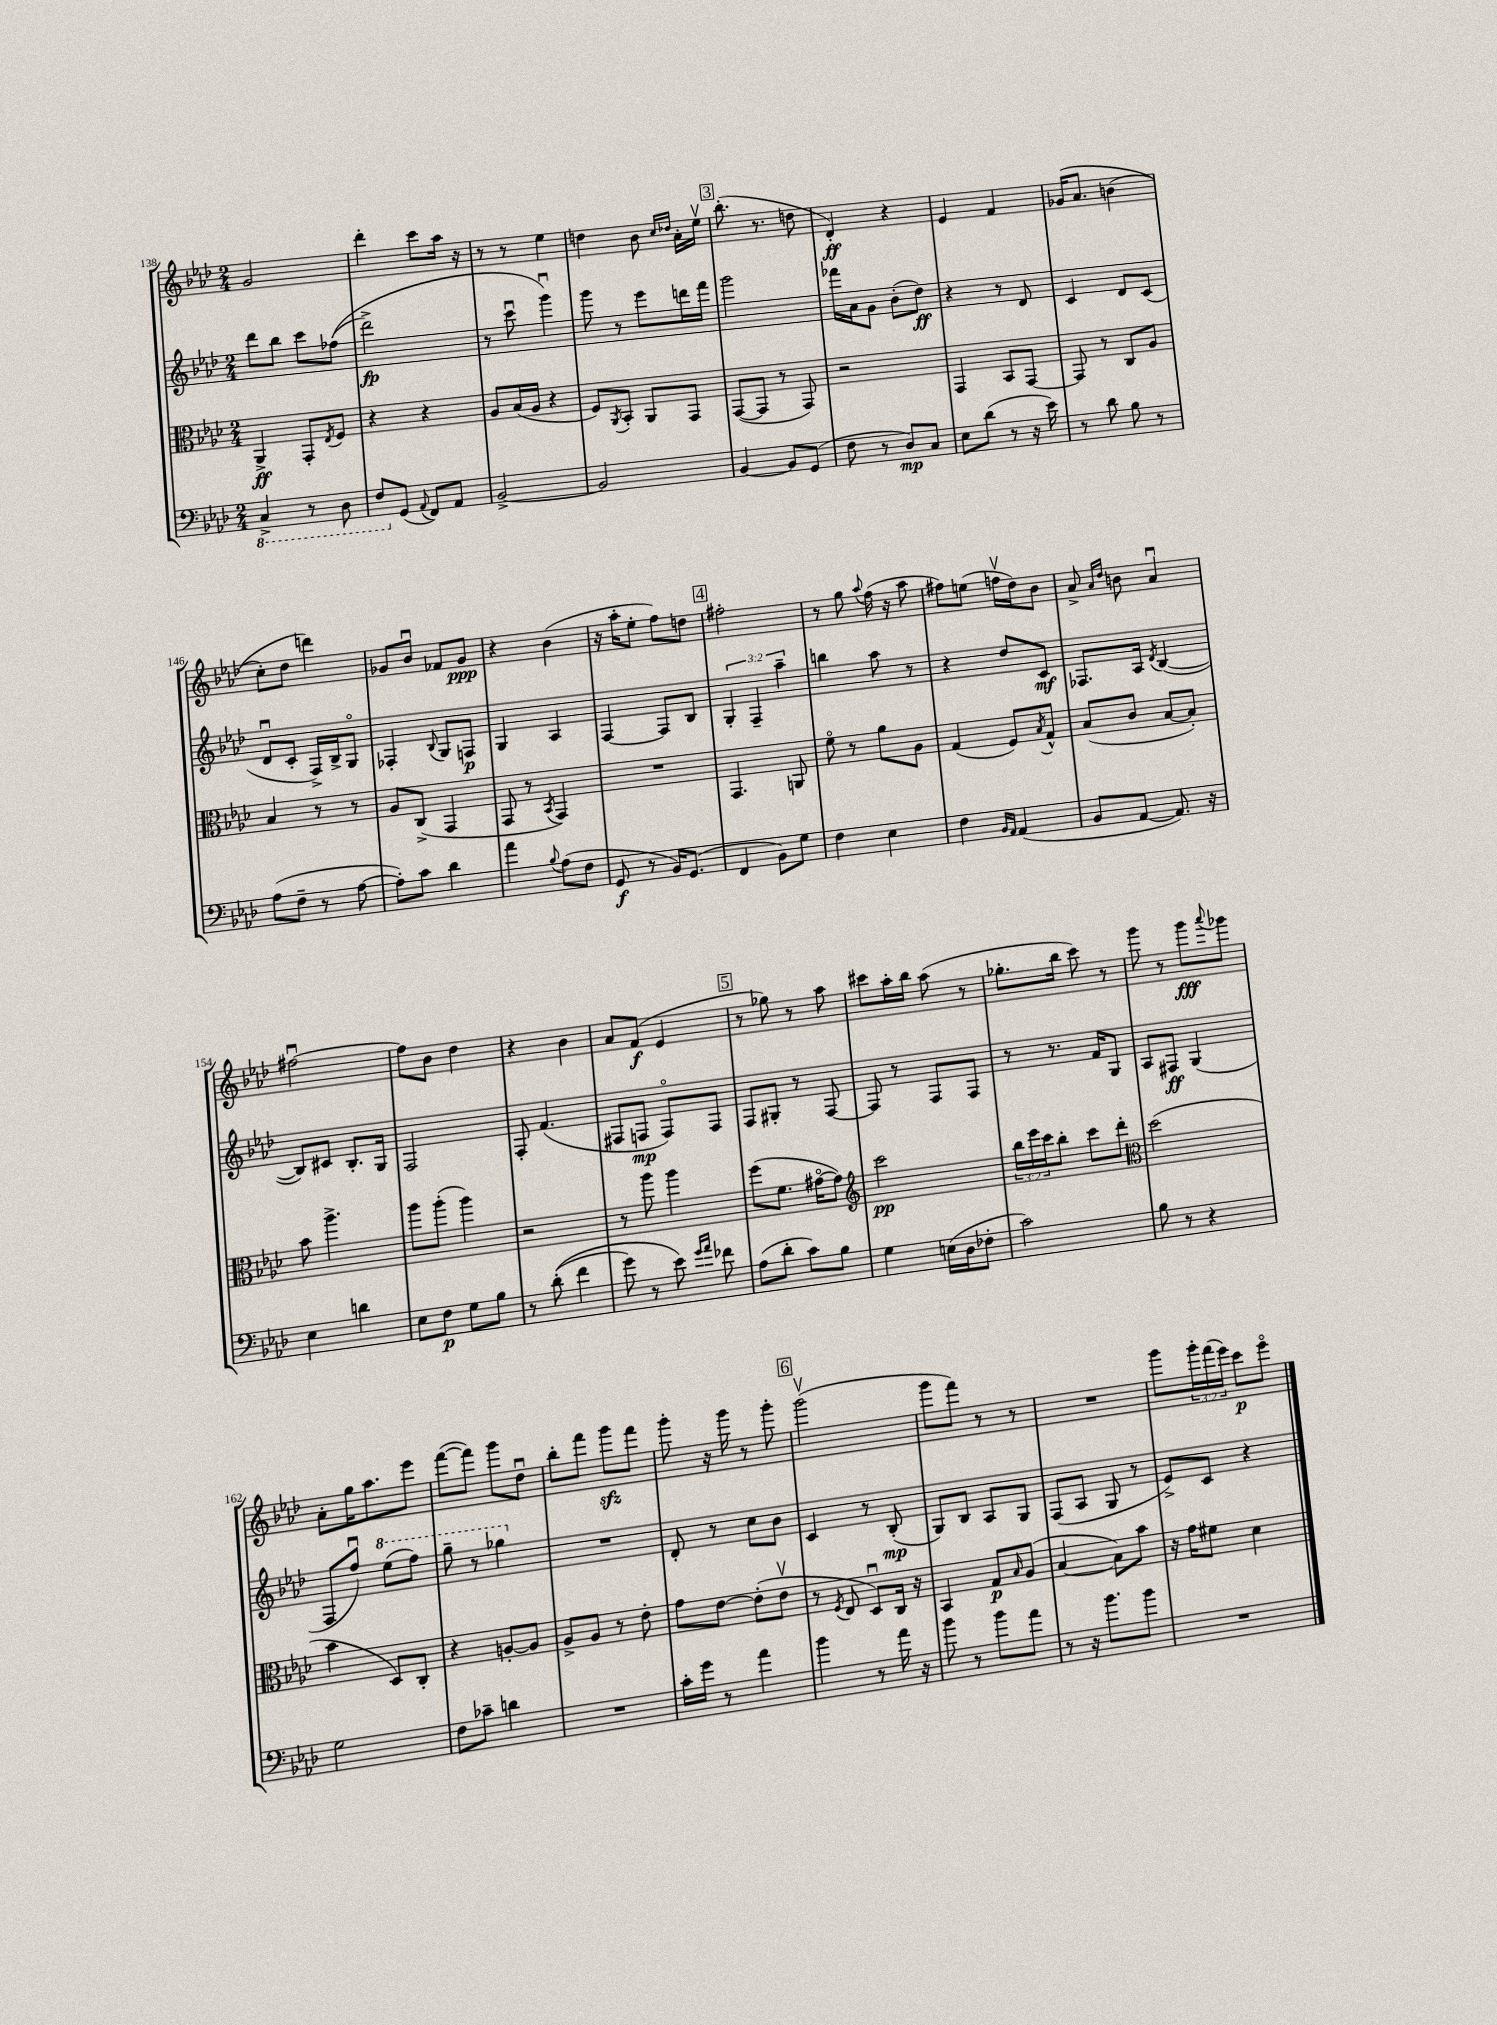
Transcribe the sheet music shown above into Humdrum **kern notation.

**kern	**kern	**kern	**kern
*staff4	*staff3	*staff2	*staff1
*clefF4	*clefC3	*clefG2	*clefG2
*k[b-e-a-d-]	*k[b-e-a-d-]	*k[b-e-a-d-]	*k[b-e-a-d-]
*M2/4	*M2/4	*M2/4	*M2/4
4CC^/	4AA-^/	8ddd-\L	2g/
.	.	8bb-\J	.
8r	8GG'/L	8ccc\L	.
.	8qE-/	.	.
8DD-\	8F/J	&((8ff-\J	.
=	=	=	=
8FF/L	4r	2ddd-^\)	4ddd-'\
(8GG/J	.	.	.
8qqAA-/	.	.	.
8FF/L)	4r	.	8ccc\L
8AA-/J	.	.	16aa-\Jk
.	.	.	16r
=	=	=	=
[2BB-^/	8A-/L	8r	8r
.	(16B-/L	8cccu\	8r
.	16A-/JJ	.	.
.	4r	4gggu\&)	4ee-\
=	=	=	=
2BB-/]	8F/L)	8ggg\	4dd\
.	8qAA-/	.	.
.	8BB-'/J	8r	.
.	8AA-/L	8eee-\L	8b-\
.	.	.	16qqcc/LL
.	.	.	16qqdd-/JJ
.	8GG/J	16ddd\L	16a-'\LL
.	.	16fff\JJ	16ee-v\JJ
=	=	=	=
[4BB-/	([8GG/L	2ggg\	(8.bb-'\
.	8GG/]J	.	.
.	.	.	8.r
8BB-/]L	8r	.	.
(8GG/J	8GG/)	.	8dd\
=	=	=	=
8F\	2r	16fff-\LL	4d-'/)
.	.	16a-\J	.
8r	.	8g\J	.
8D-/L)	.	(8b-'\L	4r
8C/J	.	8dd-\J)	.
=	=	=	=
8E-\L	4GG/	4r	4e-/
(8d-\J	.	.	.
8r	8BB-/L	8r	4f/
16r	[8GG/J	8d-/	.
16e-\)	.	.	.
=	=	=	=
8r	8GG/]	4c/	&(16g-/LK
.	.	.	8.a-/J
8d-\	8r	.	.
8B-\	8C/L	8d-/L	(4b\
8r	8A-/J	(8c/J	.
=	=	=	=
(8A-\L	4B-/	8d-u/L	8cc'\L)
8F~\J	.	8c'/J	8dd-\J
8r	8r	16F^/LL)	4ddd\&)
.	.	16B-^/J	.
[8A-\	8r	8Go/J	.
=	=	=	=
8A-'\]L)	8A-/L	4F-'/	8g-/L
8c\J	(8C^/J	.	8b-u/J
.	.	8qqB-/	.
4d-\	4GG/	8G/L	8f-/L
.	.	8F/J	8g-/J
=	=	=	=
4a-\	8GG/	4G/	4r
.	8r	.	.
8qqB-/	8qBB-/	.	.
(8A-\L	4GG/)	4A-/	(4b-\
8F\J	.	.	.
=	=	=	=
8GG/	2r	[4F/	16r
.	.	.	16aa-'\LK
8r	.	.	8ee-'\J
16BB-/LK)	.	8F/]L	8ff\L)
(8.GG/J	.	.	.
.	.	8B-/J	8dd\J
=	=	=	=
4FF/	4.GG/	6G'/	2ff#'\
.	.	6F~/	.
8BB-\L)	.	.	.
.	.	6aa-~\	.
8G\J	8AA/	.	.
=	=	=	=
4F\	8fo\	4bb\	8r
.	8r	.	8gg\
.	.	.	8qqaa-/
4E-\	8a-\L	8aa-\	(16ff\
.	.	.	16r
.	8A-\J	8r	8aa-\
=	=	=	=
4F\	(4G/	4r	8ff#\L)
.	.	.	(8ee\J
16qqBB-/LL	.	.	.
16qqAA-/JJ	.	.	.
(4AA-/	8F/L)	8dd-/L	16ffv\LL
.	.	.	16dd-\J)
.	8qB-/	.	.
.	8G^^/J	8c/J	8b-\J
=	=	=	=
8BB-/L	(8B-/L	8.F-/L	8a-^/
.	.	.	16qqa-/LL
.	.	.	16qqdd-/JJ
[8AA-/J	8c/J	.	8b\
.	.	16A-/Jk	.
.	.	8qd-/	.
8.AA-/])	[8B-/L	([4B-/	4a-u/
.	8B-'/]J)	.	.
16r	.	.	.
=	=	=	=
4E-\	8b-\	8B-/]L)	[2ff#u\
.	4.aa-^\	8c#/J	.
4d\	.	8.B-'/L	.
.	.	16G/Jk	.
=	=	=	=
8E-\L	8aa-\L	2F/	8ff#\]L
8F\J	(8aa-'\J	.	8b-\J
8G\L	4aa-\)	.	4dd-\
8B-\J	.	.	.
=	=	=	=
8r	2r	8F'/	4r
&((8d-'\	.	(4.f/	.
4f\	.	.	4b-\
=	=	=	=
8g\)	8r	8F#/L	8a-/L
8r	8aa-\	8F/J	(8f/J
8e-\&)	4aa-\	8Fo/L)	4e-/
16qqg/LL	.	.	.
16qqa-/JJ	.	.	.
8f-\	.	8F/J	.
=	=	=	=
(8A-\L	(8ff\L	8F/L	8r
8d-'\J	8.f\J	8G#'/J	8gg-\)
8c\L)	.	8r	8r
.	[16g#o\LK	.	.
8B-\J	8g#\]J)	[8F/	8aa-\
=	=	=	=
*	*clefG2	*	*
4G\	2ccc\	8F/]	8ccc#\L
.	.	8r	16aa-'\L
.	.	.	16bb-\JJ
(16E\LL	.	8F/L	(8aa-\
16D-\J	.	.	.
8F-'\J	.	8F/J	8r
=	=	=	=
2c\)	24bb-\LL	8r	8.gg-'\L
.	24eee-\	.	.
.	24ccc\J	.	.
.	8bb-'\J	8.r	.
.	.	.	16bb-\Jk
.	8ccc\L	.	8ccc\)
.	.	16f/LK	.
.	8ddd-'\J	8G/J	8r
=	=	=	=
*	*clefC3	*	*
8B-\	(2dd-\	8A-/L	8ggg\
8r	.	8F#/J	8r
4r	.	(4G/	8ggg\L
.	.	.	8qqaaa-/
.	.	.	8ggg-\J
=	=	=	=
2G\	4b-\	8F/L	8a-'\L
.	.	8ffu/J)	16gg\K
.	.	.	8.aa-\
.	8D-/L)	(8eee-\L	.
.	8C'/J	8fff\J)	8eee-\J
=	=	=	=
8F\L	4r	8ggg~\	([8fff\L
8c-~\J	.	8r	8fff\]J)
4d\	[8A'/L	4ggg-\	8ggg\L
.	8A/]J	.	8dd-u\J
=	=	=	=
2r	8A-^/L	2r	8bb-'\L
.	8A-/J	.	8fff\J
.	8r	.	8ggg\L
.	8e-'\	.	8fff\J
=	=	=	=
16c'\LL	8g\L	8d-'/	8ggg'\
16g\JJ	.	.	.
8r	[8e-\J	8r	16r
.	.	.	16ggg\
4a-\	(8e-'\]L	8cc\L	8r
.	8e-v\J	8b-\J	8ggg'\
=	=	=	=
4b-\	8r	4c/	(2gggv\
.	8qF/	.	.
.	8E-/	.	.
8r	8D-u/L)	8r	.
16a-\	16C/Jk	(8B-'/	.
16r	16r	.	.
=	=	=	=
8b-\	4BB-/	8G/L)	8ggg\L
8r	.	8B-/J	8fff\J)
8b-\L	8G/L	8A-/L	8r
.	16qqB-/	.	.
8a-\J	(8A-/J	8G/J	8r
=	=	=	=
8r	[4B-/	(8F/L	2r
16r	.	8A-/J	.
8.b-\L	.	.	.
.	8B-\]L)	8G/	.
8b-\J	8b-\J	8r	.
=	=	=	=
2r	16r	8e-^/L)	8ggg\L
.	16g\LK	.	.
.	8f#\J	8c/J	24ggg'\L
.	.	.	(24fff\
.	.	.	24eee-\JJ)
.	4d-\	4r	8ccc\L
.	.	.	8eee-o\J
==	==	==	==
*-	*-	*-	*-
